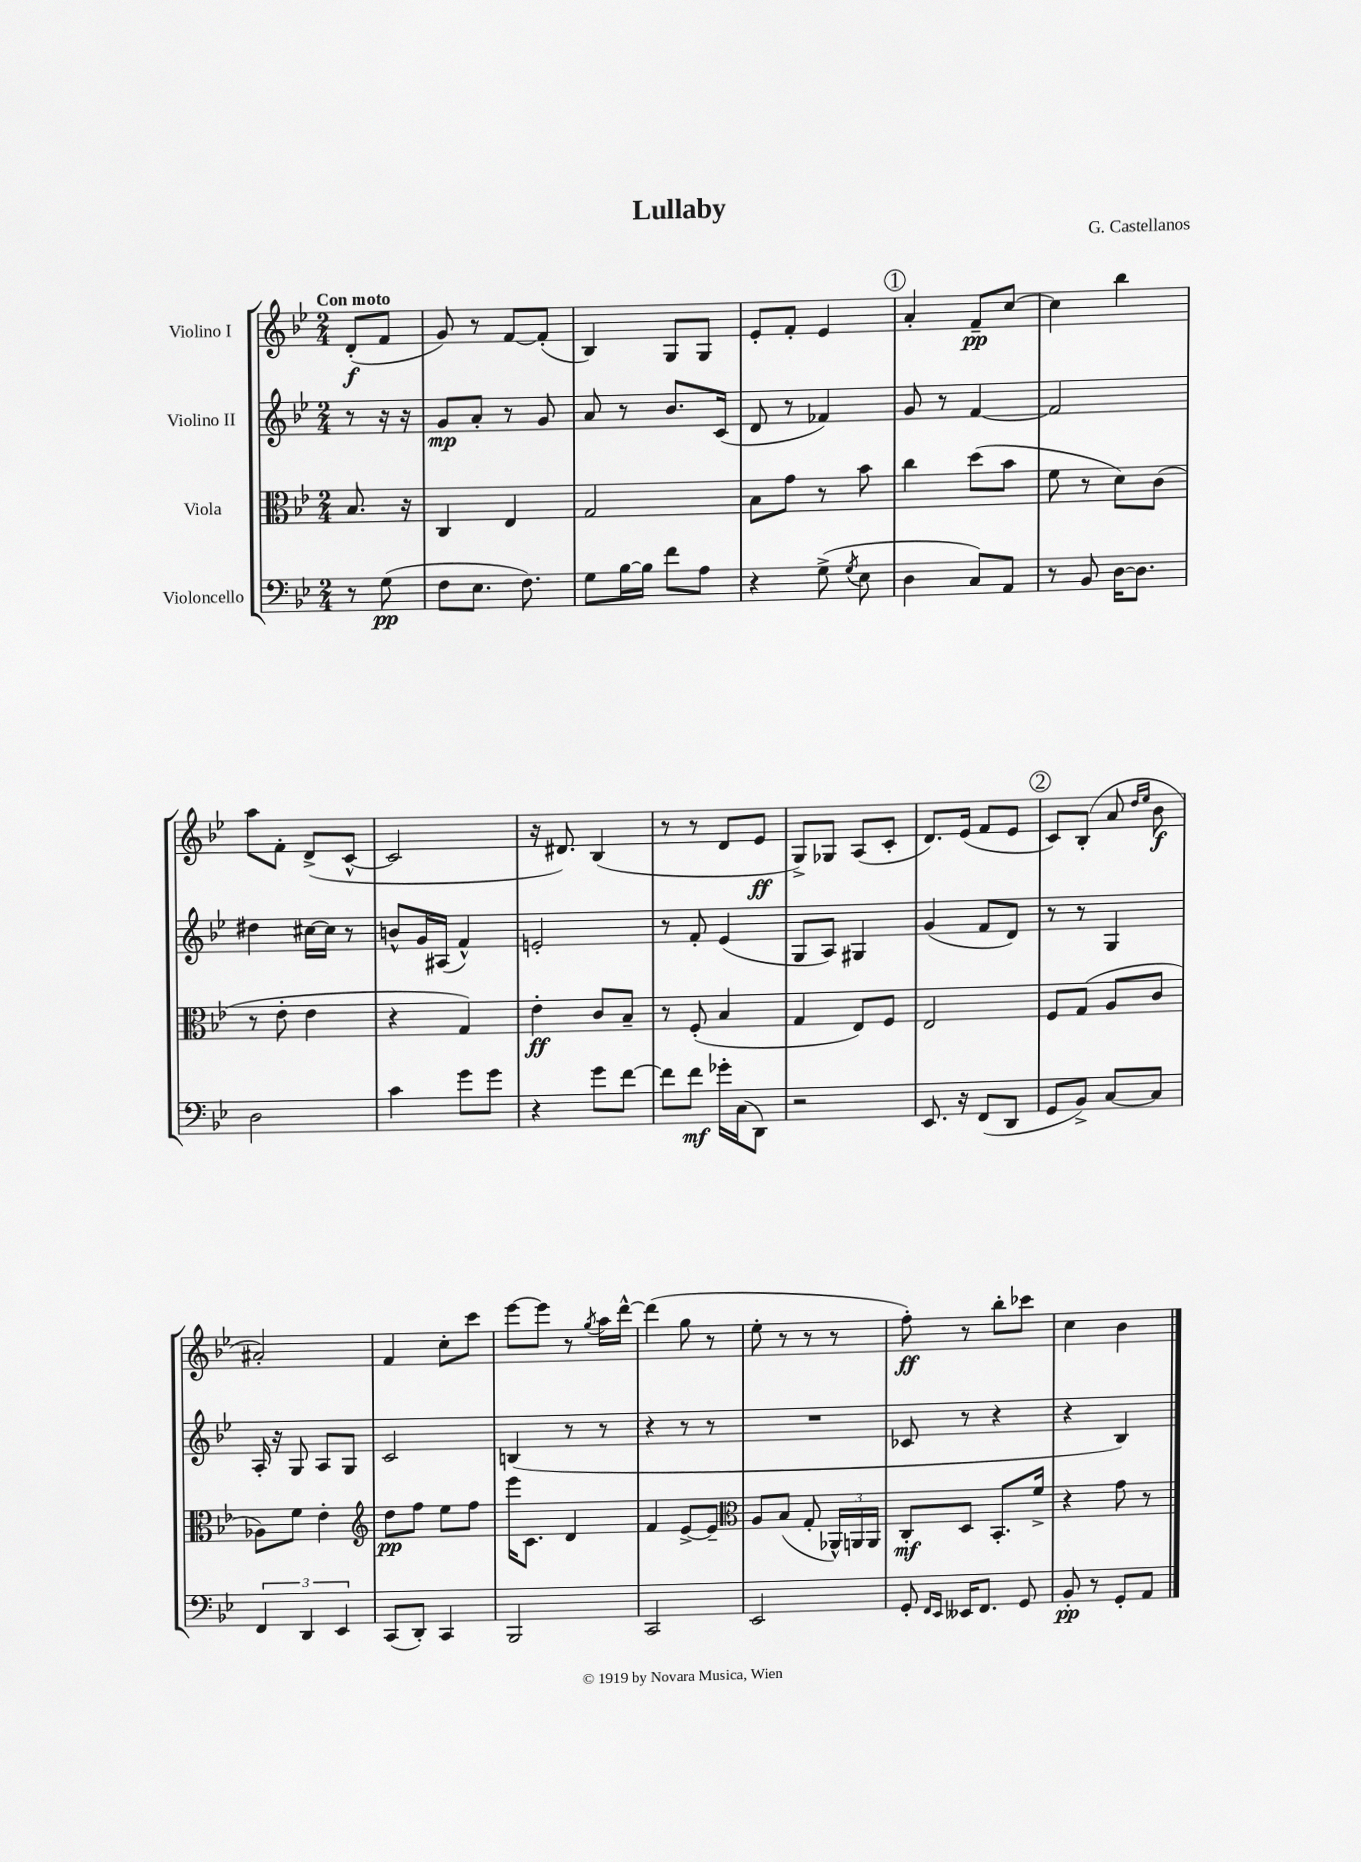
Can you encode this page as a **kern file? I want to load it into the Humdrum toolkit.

**kern	**dynam	**kern	**dynam	**kern	**dynam	**kern	**dynam
*part4	*part4	*part3	*part3	*part2	*part2	*part1	*part1
*staff4	*staff4	*staff3	*staff3	*staff2	*staff2	*staff1	*staff1
*I"Violoncello	*	*I"Viola	*	*I"Violino II	*	*I"Violino I	*
*clefF4	*	*clefC3	*	*clefG2	*	*clefG2	*
*k[b-e-]	*	*k[b-e-]	*	*k[b-e-]	*	*k[b-e-]	*
*M2/4	*	*M2/4	*	*M2/4	*	*M2/4	*
=	=	=	=	=	=	=	=
!	!	!	!	!	!	!LO:TX:a:B:t=Con moto	!
8r	.	8.B-/	.	8r	.	(8d'/L	f
(8G\	pp	.	.	16r	.	8f/J	.
.	.	16r	.	16r	.	.	.
=1	=1	=1	=1	=1	=1	=1	=1
8F\L	.	4C/	.	8g/L	mp	8g/)	.
8.E-\J	.	.	.	8a'/J	.	8r	.
.	.	4E-/	.	8r	.	[8f/L	.
8.F\)	.	.	.	.	.	.	.
.	.	.	.	8g/	.	(8f'/J]	.
=2	=2	=2	=2	=2	=2	=2	=2
8G\L	.	2G/	.	8a/	.	4B-/)	.
[16B-\L	.	.	.	8r	.	.	.
16B-\JJ]	.	.	.	.	.	.	.
8f\L	.	.	.	8.b-/L	.	8G/L	.
8A\J	.	.	.	.	.	8G/J	.
.	.	.	.	(16c/Jk	.	.	.
=3	=3	=3	=3	=3	=3	=3	=3
4r	.	8B-\L	.	8d/	.	8e-'/L	.
.	.	8g\J	.	8r	.	8f'/J	.
(8G^\	.	8r	.	4f-X/)	.	4e-/	.
8qG/	.	.	.	.	.	.	.
8E-\	.	8b-\	.	.	.	.	.
!!LO:REH:place=s1:t=1
=4	=4	=4	=4	=4	=4	=4	=4
4D\	.	4cc\	.	8g/	.	4a'/	.
.	.	.	.	8r	.	.	.
8C/L)	.	(8dd\L	.	[4f/	.	8f~/L	pp
8AA/J	.	8b-\J	.	.	.	[8cc/J	.
=5	=5	=5	=5	=5	=5	=5	=5
8r	.	8f\	.	2f/]	.	4cc\]	.
8BB-/	.	8r	.	.	.	.	.
[16D\KL	.	8d\L)	.	.	.	4bb-\	.
8.D\J]	.	.	.	.	.	.	.
.	.	(8c\J	.	.	.	.	.
!!LO:LB:g=z
=6	=6	=6	=6	=6	=6	=6	=6
2D\	.	8r	.	4dd#X\	.	8aa\L	.
.	.	8e-'\	.	.	.	8f'\J	.
.	.	4e-\	.	[16cc#X\LL	.	(8d^/L	.
.	.	.	.	16cc#\JJ]	.	.	.
.	.	.	.	8r	.	[8c^^/J	.
=7	=7	=7	=7	=7	=7	=7	=7
4c\	.	4r	.	8bn^^/L	.	2c/]	.
.	.	.	.	16g/L	.	.	.
.	.	.	.	(16A#X/JJ	.	.	.
8g\L	.	4G/)	.	4f^^/)	.	.	.
8g\J	.	.	.	.	.	.	.
=8	=8	=8	=8	=8	=8	=8	=8
4r	.	4e-'\	ff	2en'/	.	16r	.
.	.	.	.	.	.	8.d#X/)	.
8g\L	.	8c/L	.	.	.	(4B-/	.
[8f\J	.	8B-~/J	.	.	.	.	.
=9	=9	=9	=9	=9	=9	=9	=9
8f\L]	.	8r	.	8r	.	8r	.
8f\J	mf	(8F'/	.	8f'/	.	8r	.
16g-X'\LL	.	4B-/	.	(4e-/	.	8d/L	.
(16C\J	.	.	.	.	.	.	.
8DD\J)	.	.	.	.	.	8e-/J	ff
=10	=10	=10	=10	=10	=10	=10	=10
2r	.	4G/	.	8G/L	.	8G^/L)	.
.	.	.	.	8A/J)	.	8G-X/J	.
.	.	8E-/L)	.	4G#X/	.	(8A/L	.
.	.	8F/J	.	.	.	8c'/J	.
=11	=11	=11	=11	=11	=11	=11	=11
8.EE-/	.	2E-/	.	(4g/	.	8.d/L)	.
16r	.	.	.	.	.	(16e-/Jk	.
(8FF/L	.	.	.	8f/L	.	8f/L	.
8DD/J	.	.	.	8d/J)	.	8e-/J	.
!!LO:REH:place=s1:t=2
=12	=12	=12	=12	=12	=12	=12	=12
8GG/L	.	8F/L	.	8r	.	8c/L)	.
8BB-^/J)	.	(8G/J	.	8r	.	(8B-'/J	.
[8C/L	.	8A/L	.	4G/	.	8a/	.
.	.	.	.	.	.	16qqdd/LL	.
.	.	.	.	.	.	16qqee-/JJ	.
8C/J]	.	8c/J	.	.	.	8b-\	f
!!LO:LB:g=z
=13	=13	=13	=13	=13	=13	=13	=13
6FF/	.	8A-X\L)	.	16A'/	.	2a#X'/)	.
.	.	.	.	16r	.	.	.
.	.	8f\J	.	8G/	.	.	.
6DD/	.	.	.	.	.	.	.
.	.	4e-'\	.	8A/L	.	.	.
6EE-/	.	.	.	.	.	.	.
.	.	.	.	8G/J	.	.	.
=14	=14	=14	=14	=14	=14	=14	=14
*	*	*clefG2	*	*	*	*	*
(8CC/L	.	8dd\L	pp	2c/	.	4f/	.
8DD'/J)	.	8ff\J	.	.	.	.	.
4CC/	.	8ee-\L	.	.	.	8cc'\L	.
.	.	8ff\J	.	.	.	8ccc\J	.
=15	=15	=15	=15	=15	=15	=15	=15
2BBB-/	.	16eee-\KL	.	(4Bn/	.	[8eee-\L	.
.	.	8.c\J	.	.	.	.	.
.	.	.	.	.	.	8eee-\J]	.
.	.	4d/	.	8r	.	8r	.
.	.	.	.	.	.	8qgg/	.
.	.	.	.	8r	.	16aa\LL	.
.	.	.	.	.	.	[16ddd^^\JJ	.
=16	=16	=16	=16	=16	=16	=16	=16
2CC/	.	4f/	.	4r	.	(4ddd\]	.
.	.	[8e-^/L	.	8r	.	8gg\	.
.	.	8e-~/J]	.	8r	.	8r	.
=17	=17	=17	=17	=17	=17	=17	=17
*	*	*clefC3	*	*	*	*	*
2EE-/	.	8A/L	.	2r	.	8ee-'\	.
.	.	(8B-/J	.	.	.	8r	.
.	.	8G'/	.	.	.	8r	.
.	.	24AA-X^^/LL)	.	.	.	8r	.
.	.	24AAn/	.	.	.	.	.
.	.	24AA/JJ	.	.	.	.	.
=18	=18	=18	=18	=18	=18	=18	=18
8GG'/	.	8C'/L	mf	8c-X/	.	8ff'\)	ff
16qqFF/LL	.	.	.	.	.	.	.
16qqEE-/JJ	.	.	.	.	.	.	.
16EE--X/KL	.	8D/J	.	8r	.	8r	.
8.FF/J	.	.	.	.	.	.	.
.	.	8.BB-'/L	.	4r	.	8bb-'\L	.
8GG/	.	.	.	.	.	8ccc-X\J	.
.	.	16f^/Jk	.	.	.	.	.
=19	=19	=19	=19	=19	=19	=19	=19
8BB-'/	pp	4r	.	4r	.	4cc\	.
8r	.	.	.	.	.	.	.
8GG'/L	.	8g\	.	4B-/)	.	4b-\	.
8AA/J	.	8r	.	.	.	.	.
==	==	==	==	==	==	==	==
*-	*-	*-	*-	*-	*-	*-	*-
